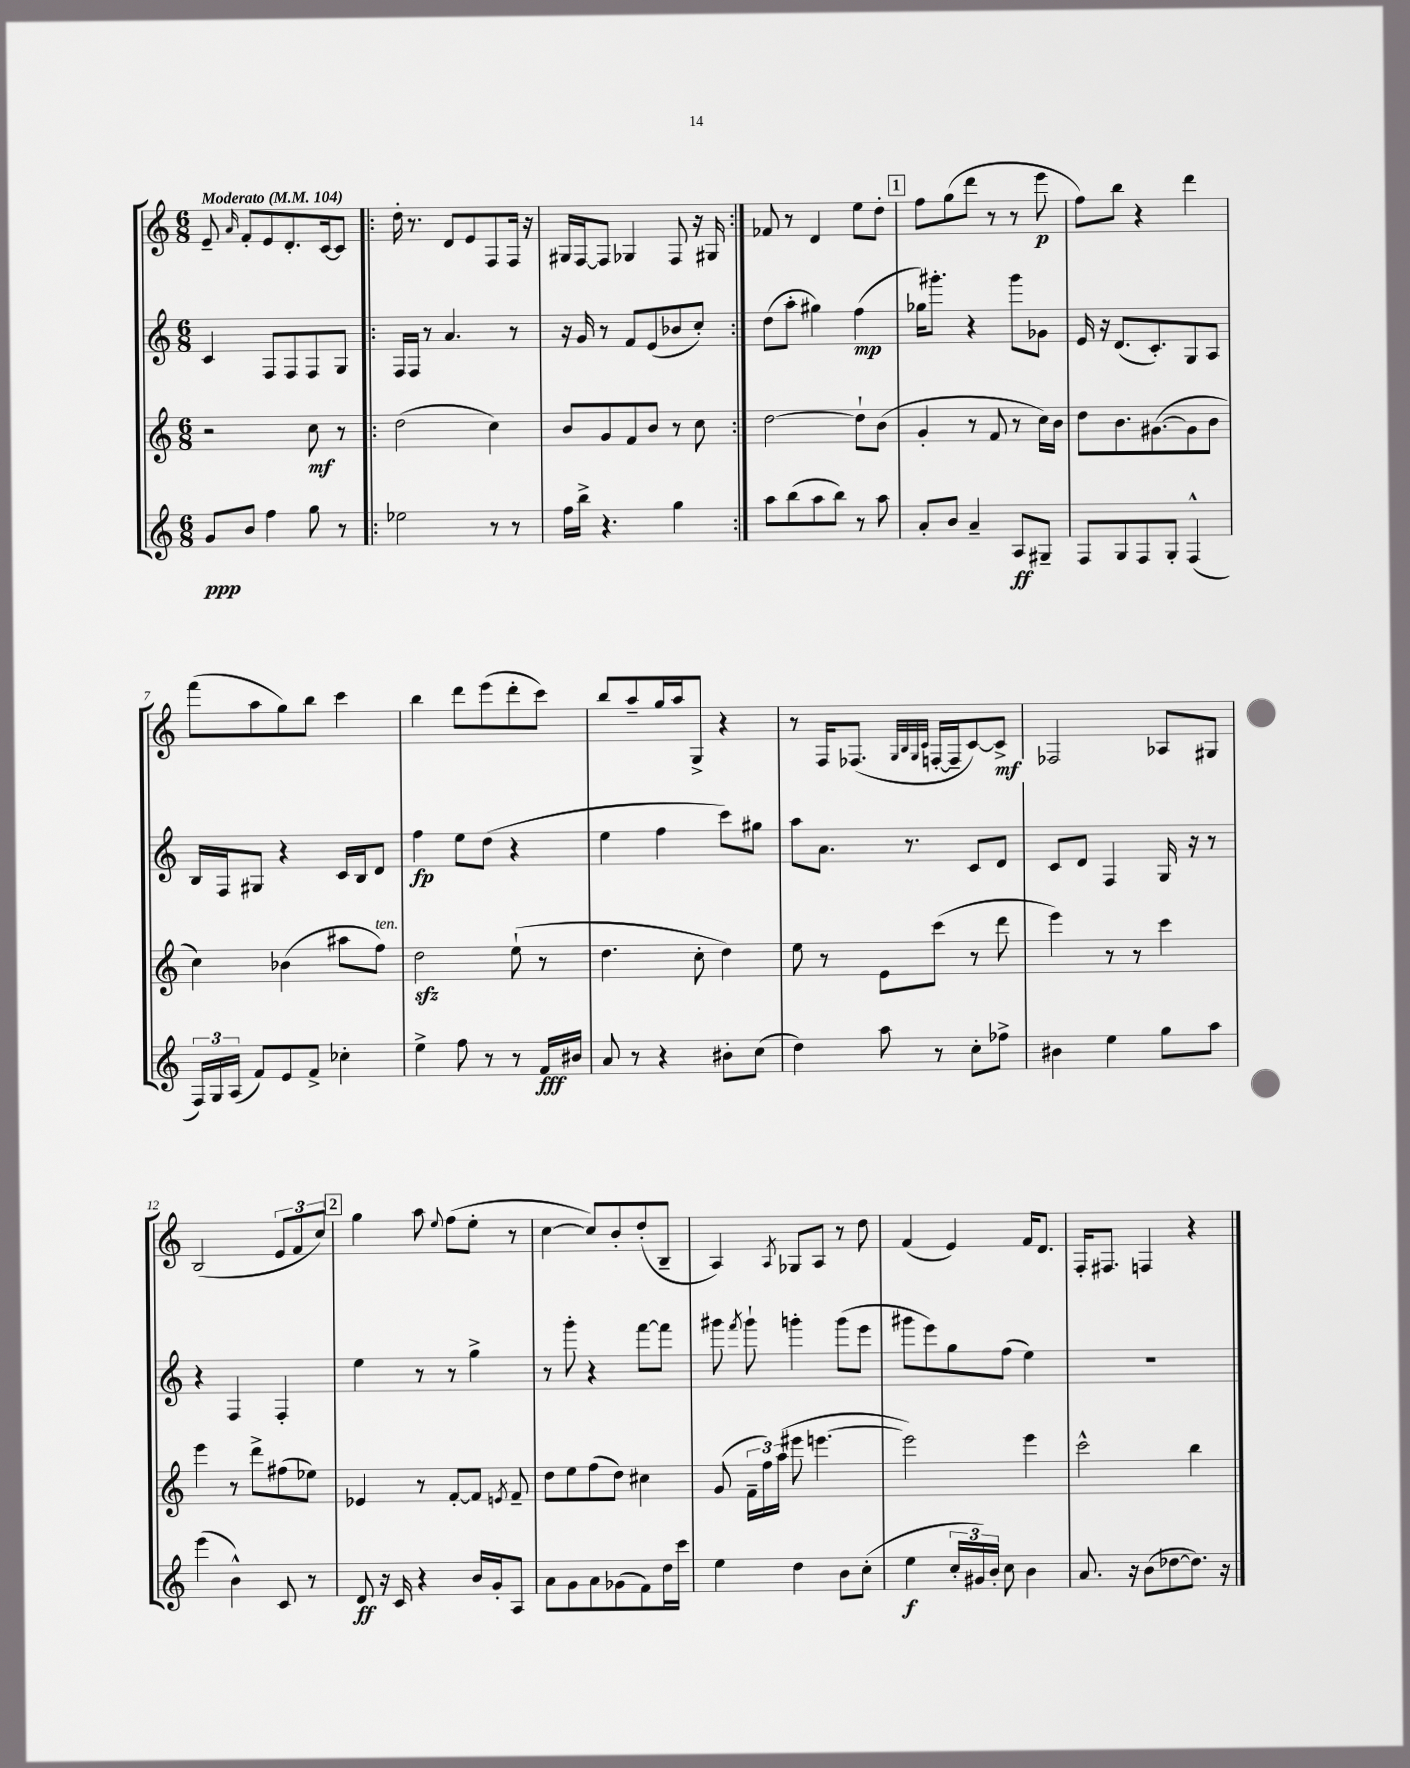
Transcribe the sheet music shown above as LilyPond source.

<<
\new StaffGroup <<
\new Staff = "s0" {
    \clef treble \key c \major \numericTimeSignature \time 6/8 \tempo "Moderato" 4 = 104
    \autoBeamOff e'8-- \grace { a'16 } f'8[-. e'8 d'8.-. c'16~ c'8] |
    \repeat volta 2 { d''16-. r8. d'8[ e'8 f8 f16] r16 |
    gis16[ f16~ f8] ges4 f8 r16 gis16 | }
    fes'8 r8 d'4 e''8[ d''8]-. |
    \mark \markup { \box "1" } f''8[ g''8( d'''8] r8 r8 e'''8\p |
    f''8[) b''8] r4 d'''4 |
    f'''8[( a''8 g''8) b''8] c'''4 |
    b''4 d'''8[ e'''8( d'''8-. c'''8]) |
    b''8[ a''8-- g''16 a''16 g8]-> r4 |
    r8 f16[ fes8.]( \grace { g32[ b32 g32 c'32] } f16[~-. f16-- c'8~) c'8]->\mf |
    fes2 aes8[ gis8] |
    b2( \tuplet 3/2 { e'8[ f'8 c''8]) } |
    \mark \markup { \box "2" } g''4 a''8 \appoggiatura { e''8 } f''8[( e''8]-. r8 |
    c''4~ c''8[) b'8-. d''8-.( b8]-- |
    a4) \acciaccatura { a8 } ges8[ a8] r8 d''8 |
    f'4( e'4) f'16[ d'8.] |
    f16[-. fis8.] f4 r4 \bar "|." |
}
\new Staff = "s1" {
    \clef treble \key c \major \numericTimeSignature \time 6/8
    \autoBeamOff c'4 f8[ f8 f8 g8] |
    \repeat volta 2 { f16[ f16] r8 a'4. r8 |
    r16 g'16 r8 f'8[ e'8( bes'8 c''8]-.) | }
    d''8[( a''8]-. gis''4) f''4\mp( |
    \mark \markup { \box "1" } ges''16[) gis'''8.]-. r4 gis'''8[ ges'8] |
    e'16 r16 d'8.[( c'8.-.) g8 a8] |
    b16[ f16 gis8] r4 c'16[ b16 d'8] |
    f''4\fp e''8[ d''8]( r4 |
    e''4 f''4 c'''8[) gis''8] |
    a''8[ a'8.] r8. c'8[ d'8] |
    c'8[ d'8] f4 g16 r16 r8 |
    r4 f4 f4-. |
    \mark \markup { \box "2" } e''4 r8 r8 g''4-> |
    r8 g'''8-. r4 f'''8[~ f'''8] |
    gis'''8 \acciaccatura { f'''8 } gis'''8-! g'''4-. g'''8[( e'''8] |
    gis'''8[ e'''8) g''8 f''8]( e''4) |
    R2. \bar "|." |
}
\new Staff = "s2" {
    \clef treble \key c \major \numericTimeSignature \time 6/8
    \autoBeamOff r2 c''8\mf r8 |
    \repeat volta 2 { d''2( c''4) |
    b'8[ g'8 f'8 b'8] r8 c''8 | }
    d''2~ d''8[-! b'8]( |
    \mark \markup { \box "1" } g'4-. r8 f'8 r8 c''16[) b'16] |
    d''8[ b'8. gis'8.~( gis'8 b'8] |
    c''4) bes'4( ais''8[ f''8]^\markup { \italic "ten." }) |
    d''2\sfz e''8-!( r8 |
    d''4. c''8-. d''4) |
    e''8 r8 e'8[ c'''8]( r8 d'''8 |
    e'''4) r8 r8 c'''4 |
    e'''4 r8 d'''8[-> fis''8( ees''8]) |
    \mark \markup { \box "2" } ees'4 r8 f'8[~-. f'8] \acciaccatura { e'8 } f'8-- |
    d''8[ e''8 f''8( d''8]) cis''4 |
    g'8( \tuplet 3/2 { f'16[-- f''16) a''16]( } eis'''8 e'''4.~ |
    e'''2) e'''4 |
    c'''2-^ b''4 \bar "|." |
}
\new Staff = "s3" {
    \clef treble \key c \major \numericTimeSignature \time 6/8
    \autoBeamOff g'8[\ppp b'8] f''4 g''8 r8 |
    \repeat volta 2 { ees''2 r8 r8 |
    f''16[ b''16]-> r4. g''4 | }
    a''8[ b''8( a''8 b''8]) r8 a''8 |
    \mark \markup { \box "1" } a'8[-. b'8] a'4-- a8[\ff gis8]-- |
    f8[ g8 f8 g8]-. f4-^( |
    \tuplet 3/2 { f16[) g16 a16]( } f'8[) e'8 f'8]-> ces''4-. |
    e''4-> f''8 r8 r8 f'16[\fff bis'16] |
    a'8 r8 r4 bis'8[-. c''8]( |
    d''4) a''8 r8 c''8[-. fes''8]-> |
    bis'4 e''4 g''8[ a''8] |
    e'''4( b'4-^) c'8 r8 |
    \mark \markup { \box "2" } d'8\ff r16 c'16 r4 b'16[ g'16-. a8] |
    a'8[ g'8 a'8 ges'8( f'8) d''16 c'''16] |
    e''4 d''4 b'8[ c''8]-.( |
    e''4\f \tuplet 3/2 { c''16[-. gis'16) b'16]-. } c''8 b'4 |
    a'8. r16 b'8[( des''8~ des''8.]) r16 \bar "|." |
}
>>
>>
